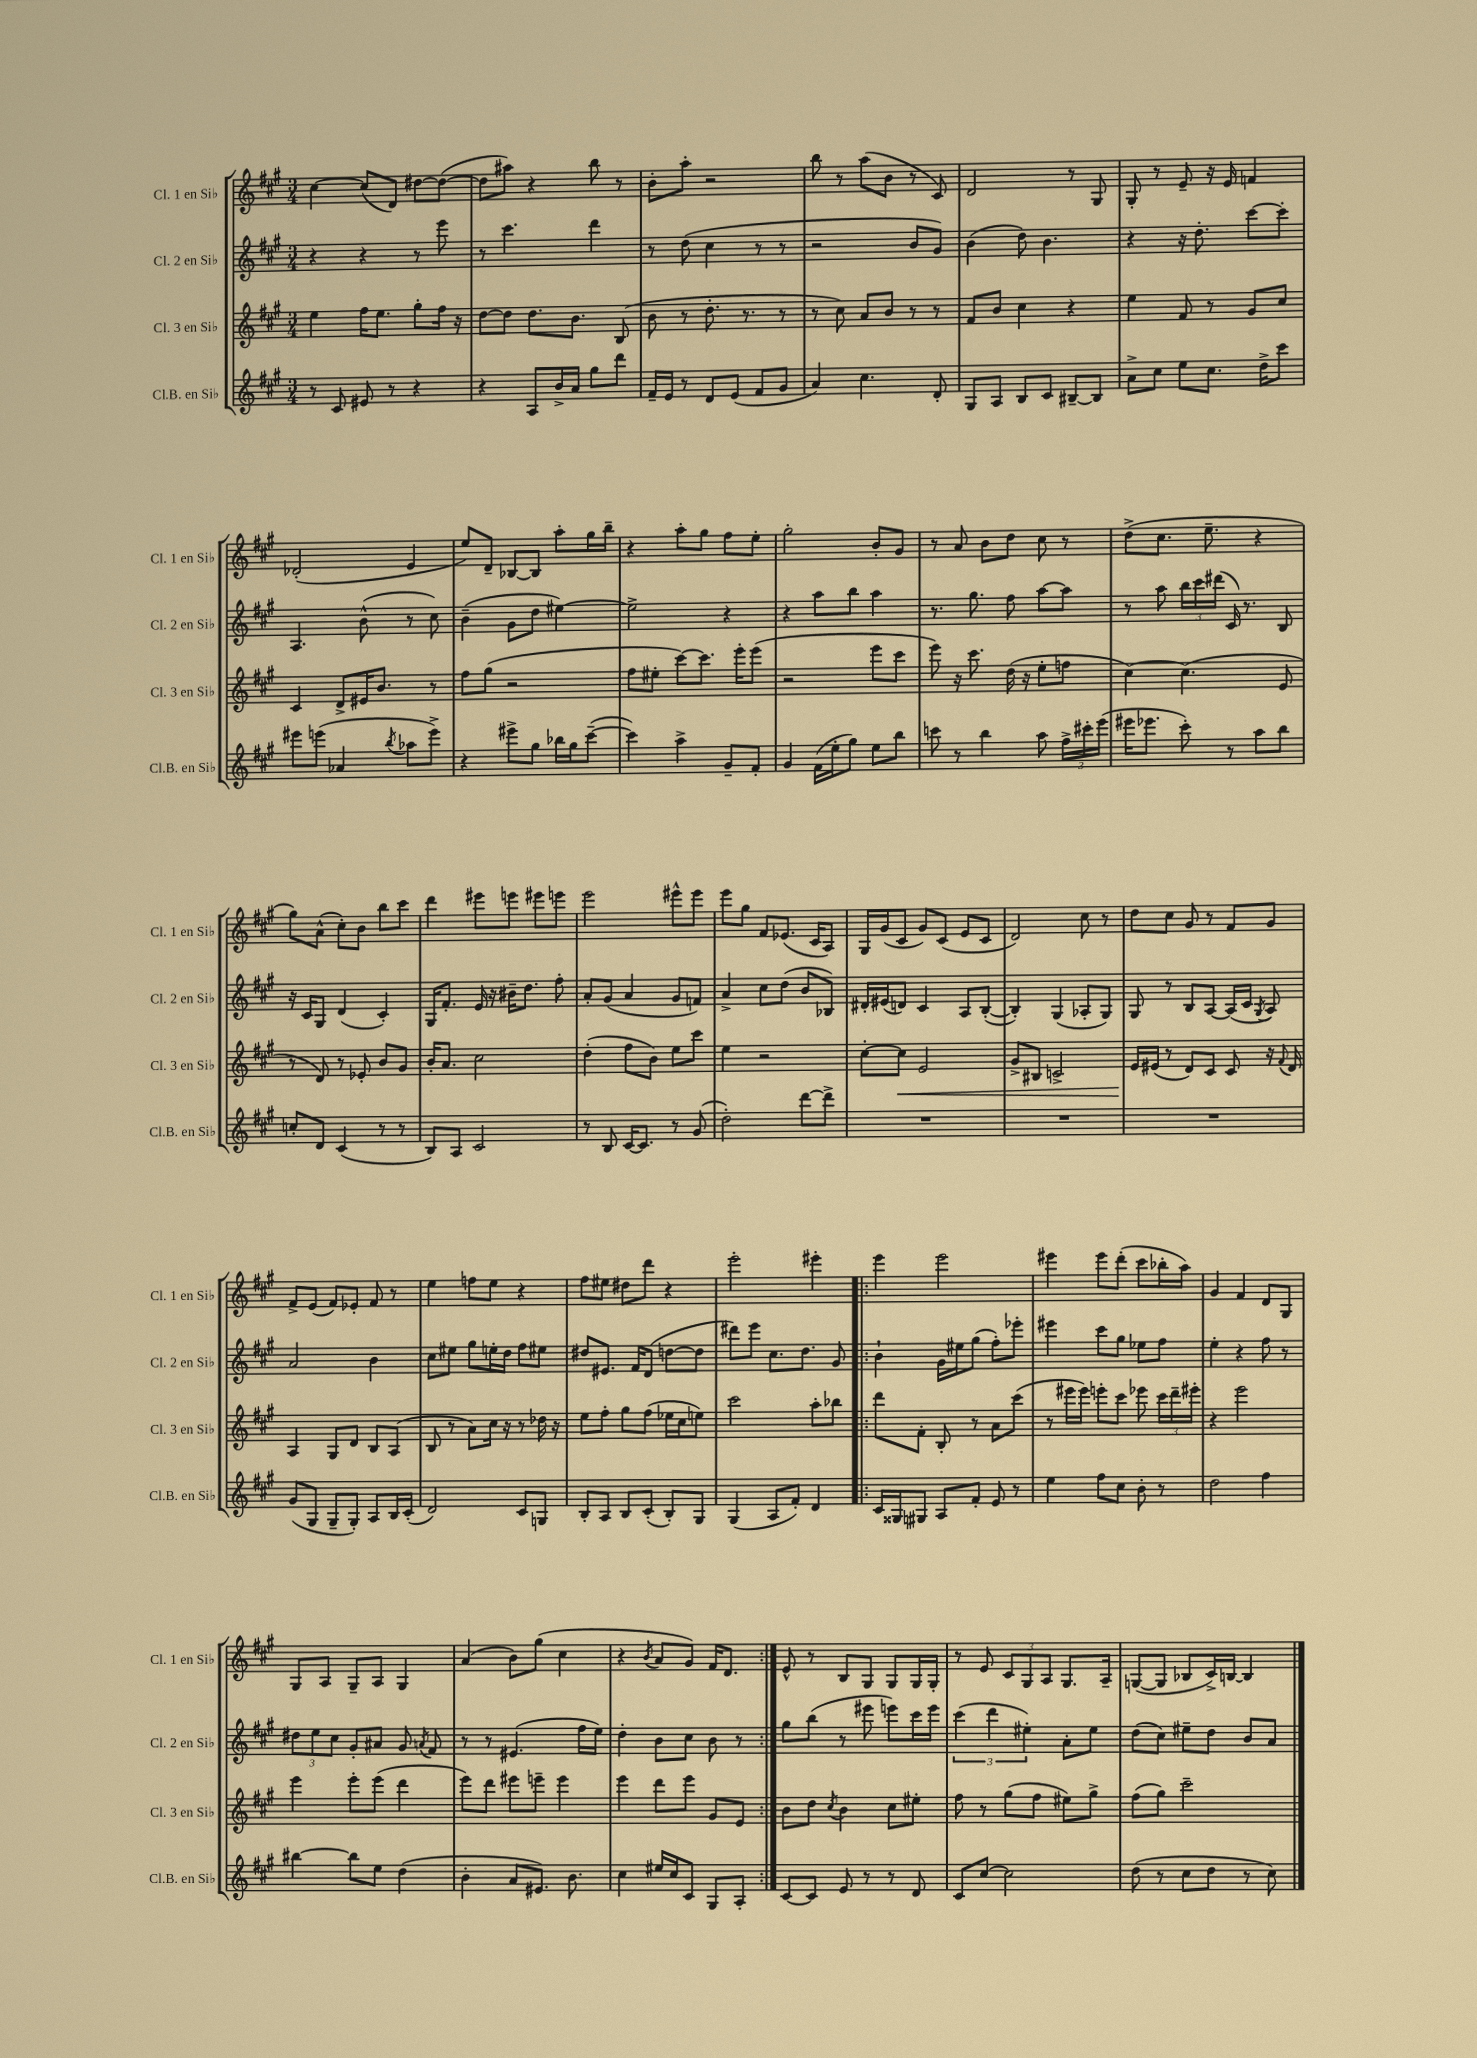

**kern	**kern	**kern	**kern
*staff4	*staff3	*staff2	*staff1
*clefG2	*clefG2	*clefG2	*clefG2
*k[f#c#g#]	*k[f#c#g#]	*k[f#c#g#]	*k[f#c#g#]
*M3/4	*M3/4	*M3/4	*M3/4
8r	4ee	4r	[4cc#
8c#	.	.	.
8e#	16ff#	4r	(8cc#]
.	8.ee	.	.
8r	.	.	8d)
4r	8gg#'	8r	[8dd#
.	16ff#	8eee	(8dd#_
.	16r	.	.
=	=	=	=
4r	[8dd	8r	8dd#]
.	8dd]	4.ccc#	8aa#)
8A	8.dd	.	4r
16b^	.	.	.
16a	8.b	.	.
8gg#	.	4ddd	8bb
8ddd	(8B	.	8r
=	=	=	=
16f#~	8b	8r	8b'
16e	.	.	.
8r	8r	(8dd	8aa'
8d	8.dd'	4cc#	2r
(8e	.	.	.
.	8.r	.	.
8f#	.	8r	.
8g#	8r	8r	.
=	=	=	=
4a)	8r	2r	8bb
.	8cc#)	.	8r
4.cc#	8a	.	(8aa
.	8b	.	8b
.	8r	8b	8r
8d'	8r	8g#)	8c#)
=	=	=	=
8G#	8f#	(4b	2d
8A	8b	.	.
8B	4cc#	8dd)	.
8c#	.	4.b	.
[8B#~	4r	.	8r
8B#]	.	.	8G#
=	=	=	=
8a^	4ee	4r	8G#'
8cc#	.	.	8r
8ee	8f#	16r	8e~
.	.	8.dd'	.
8.cc#	8r	.	16r
.	.	.	16e
.	8g#	[8ccc#	4f
16dd^	.	.	.
8ccc#	8cc#	8ccc#']	.
=	=	=	=
8eee#	4c#	4.A	(2d-'
(8eee	.	.	.
4a-	8d^	.	.
.	16e#	(8b^^	.
.	8.b	.	.
8qbb	.	.	.
8aa-	.	8r	4e
8eee^)	8r	8cc#)	.
=	=	=	=
4r	8ff#	(4b~	8ee)
.	(8gg#	.	8d~
8eee#^	2r	8g#	[8B-
8gg#	.	8dd	8B-]
16bb-	.	[4ee#)	8aa'
16gg#	.	.	.
([8ccc#~	.	.	16gg#
.	.	.	16bb~
=	=	=	=
4ccc#])	8ff#	2ee#^]	4r
.	8ee#'	.	.
4aa^	[8ccc#)	.	8aa'
.	8.ccc#]	.	8gg#
8g#~	.	4r	8ff#
.	16eee'	.	.
8f#'	(8eee	.	8ee'
=	=	=	=
4g#	2r	4r	2gg#'
(16f#	.	8aa	.
16ee'	.	.	.
8gg#)	.	8bb	.
8ee	8eee	4aa	8b'
8bb	8ccc#	.	8g#
=	=	=	=
8ccc	8eee)	8.r	8r
8r	16r	.	8a
.	8.ccc#	8.gg#	.
4bb	.	.	8b
.	(16dd	8ff#	8dd
.	16r	.	.
8aa	8ee'	[8aa	8cc#
24ff#^	8ff	8aa]	8r
24ccc#'	.	.	.
(24eee	.	.	.
=	=	=	=
16eee#	[4cc#)	8r	(8dd^
8.eee-	.	.	.
.	.	8aa	8.cc#
8ccc#')	(4.cc#]	24bb	.
.	.	24ccc#	.
.	.	.	8.ee~
.	.	(24ddd#	.
8r	.	16c#)	.
.	.	8.r	.
8aa	.	.	4r
8bb	8e	8B	.
=	=	=	=
8cc'	8r	16r	8gg#)
.	.	16c#	.
8d	8d)	8G#	(8a^^
(4c#	8r	(4d	8cc#')
.	8e-'	.	8b
8r	8b	4c#')	8bb
8r	8g#	.	8ccc#
=	=	=	=
8B)	16b'	16G#	4ddd
.	8.a	8.f#'	.
8A	.	.	.
2c#	2cc#	16e	8eee#
.	.	16r	.
.	.	16b#~	8eee
.	.	8.dd	.
.	.	.	8eee#
.	.	8ff#'	8eee
=	=	=	=
8r	(4dd'	8a'	2eee
8B	.	(8g#	.
[16c#	8ff#	4a	.
8.c#]	.	.	.
.	8b)	.	.
8r	8ee	8g#	8eee#^^
(8g#	8ccc#	8f)	8eee#
=	=	=	=
2dd')	4ee	4a^	8eee
.	.	.	8gg#
.	2r	8cc#	8f#
.	.	(8dd	(8.e-
[8ddd	.	8b	.
.	.	.	16c#
8ddd^]	.	8B-)	8A)
=	=	=	=
2.r	[8cc#'	16d#'	16G#
.	.	(16e#	(16g#
.	8cc#]	8d)	8c#
.	2e	4c#	8g#)
.	.	.	(8c#
.	.	8A	8e
.	.	([8B'	8c#
=	=	=	=
2.r	8g#^	4B'])	2d)
.	8B#	.	.
.	2c^	(4G#	.
.	.	8A-'	8cc#
.	.	8G#)	8r
=	=	=	=
2.r	16e	8G#	8dd
.	(16e#	.	.
.	8r	8r	8cc#
.	8d)	8B	8g#
.	8c#	[8A	8r
.	8c#	(16A]	8f#
.	.	16c#	.
.	.	8qG#	.
.	16r	8A)	8g#
.	8qqf#	.	.
.	16d	.	.
=	=	=	=
(8g#	4A	2a	8f#^
8G#	.	.	(8e
8G#~	8G#	.	8f#)
8G#')	8d	.	8e-'
8A	8B	4b	8f#
16B	(8A	.	8r
(16c#'	.	.	.
=	=	=	=
2d)	8B	8cc#	4ee
.	8r	8ee#	.
.	8a)	8gg#	8ff
.	16cc#	16ee'	8ee
.	16r	16dd	.
8c#	8r	8ff#	4r
8G	16dd-	8ee#	.
.	16r	.	.
=	=	=	=
8B'	8ee	8dd#	8ff#
8A	8ff#'	8.e#	8ee#
8B	8gg#	.	8dd#
.	.	16f#	.
(8c#'	(8ff#	(8d	8ddd
8B')	16ee-	[8dd	4r
.	16cc#	.	.
8G#	8ee)	8dd]	.
=	=	=	=
(4G#	2ccc#	8ddd#)	2eee'
.	.	8eee	.
8A	.	8.cc#	.
8f#')	.	.	.
.	.	8.dd	.
4d	8aa'	.	4eee#'
.	8bb-	8g#	.
=!|:	=!|:	=!|:	=!|:
16c#	8ddd	4b`	4eee
16G##	.	.	.
8G#	8f#'	.	.
8A	8B'	16g#	2eee
.	.	16ee#	.
8f#'	8r	(8gg#	.
8e	8a	8ff#')	.
8r	(8ccc#	8eee-'	.
=	=	=	=
4ee	8r	4eee#	4eee#
.	16eee#	.	.
.	16eee#)	.	.
8ff#	8eee'	8ccc#	8eee#
8cc#	8ccc#	8gg#	(8ddd'
8b'	8eee-	8ee-	8ccc#
8r	24ccc#	8ff#	16bb-'
.	24ddd~	.	.
.	.	.	16aa)
.	24eee#'	.	.
=	=	=	=
2dd	4r	4ee'	4g#
.	2eee	4r	4f#
4ff#	.	8ff#	8d
.	.	8r	8G#
=	=	=	=
[4bb#	4eee	12dd#	8G#
.	.	12ee	.
.	.	.	8A
.	.	12cc#	.
8bb#]	8eee'	8g#'	8G#~
8ee	(8eee	8a#	8A
(4dd	4ddd	8g#	4G#
.	.	8qa	.
.	.	8f#	.
=	=	=	=
4b'	8eee)	8r	(4a
.	8ddd	8r	.
8a	8eee#	(4.e#	8b)
8.e#)	8eee~	.	(8gg#
.	4eee	.	4cc#
8.b	.	.	.
.	.	16ff#	.
.	.	16ee)	.
=	=	=	=
4cc#	4eee	4dd'	4r
.	.	.	8qb
16ee#	8ddd	8b	8a
16cc#	.	.	.
8c#	8eee	8cc#	8g#)
8G#	8g#	8b	16f#
.	.	.	8.d
8A'	8e	8r	.
=:|!	=:|!	=:|!	=:|!
[8c#	8b	8gg#	8e^^
8c#]	8dd	(8bb	8r
.	8qcc#	.	.
8e	4b	8r	8B
8r	.	8eee#	8G#
8r	8cc#	8eee)	8G#
8d	8ee#'	16ccc#	16G#
.	.	16eee	16G#'
=	=	=	=
8c#	8ff#	(6ccc#	8r
[8cc#	8r	.	8e
.	.	6ddd	.
2cc#]	(8gg#	.	12c#
.	.	6ee#')	12G#
.	8ff#	.	.
.	.	.	12A
.	8ee#)	8a'	8.G#
.	8gg#^	8ee#	.
.	.	.	16A~
=	=	=	=
(8dd	(8ff#	(8dd	([8G
8r	8gg#)	8cc#)	8G]
8cc#	2ccc#~	8ee#~	8B-
8dd	.	8dd	16c#^)
.	.	.	[16B
8r	.	8b	4B]
8cc#)	.	8a	.
==	==	==	==
*-	*-	*-	*-
